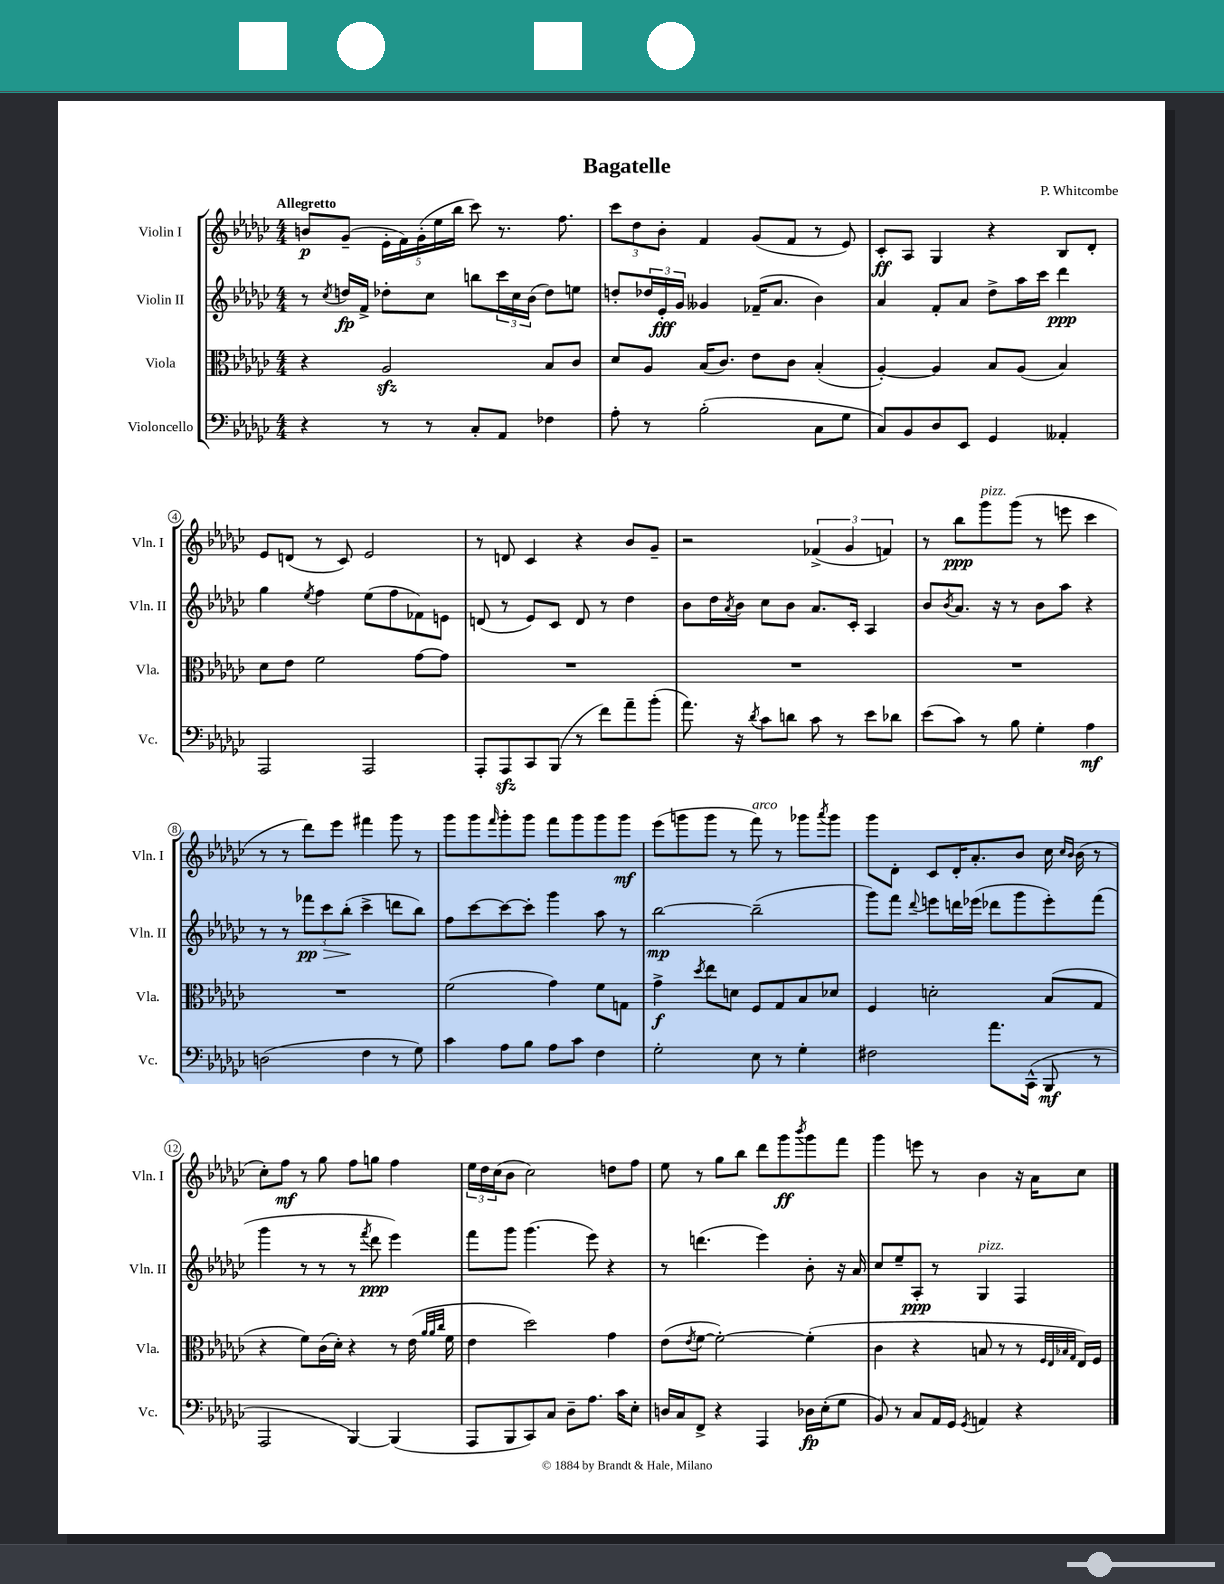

**kern	**kern	**kern	**kern
*staff4	*staff3	*staff2	*staff1
*clefF4	*clefC3	*clefG2	*clefG2
*k[b-e-a-d-g-c-]	*k[b-e-a-d-g-c-]	*k[b-e-a-d-g-c-]	*k[b-e-a-d-g-c-]
*M4/4	*M4/4	*M4/4	*M4/4
4r	4r	8r	8b
.	.	8qcc-	.
.	.	16dd	(8g-~
.	.	16f^	.
8r	2A-	8dd-'	20e-'
.	.	.	20f)
.	.	.	(20g-'
8r	.	8cc-	.
.	.	.	20ee-
.	.	.	20bb-
8C-'	.	8bb	8ccc-)
8AA-	.	24ccc-	8.r
.	.	24cc-	.
.	.	(24b-	.
4F-	8B-	8dd-)	.
.	.	.	8.ff
.	8c-	8ee	.
=	=	=	=
8A-'	8d-	8dd'	12ccc-
.	.	.	12dd-
8r	8A-	24dd-	.
.	.	24e-'	12b-'
.	.	24g-	.
(2B-'	(16B-	4g--	4f
.	8.c-)	.	.
.	8e-	(16f-~	(8g-
.	.	8.a-	.
.	8c-	.	8f
8C-	(4B-'	4b-)	8r
8G-	.	.	8e-)
=	=	=	=
8C-)	[4A-')	4a-	8c-'
8BB-	.	.	8A-
8D-	4A-]	8f'	4G-
8EE-	.	8a-	.
4GG-	8B-	8dd-^	4r
.	(8A-	16aa-	.
.	.	16ccc-	.
4AA--'	4B-)	4ddd-	8B-
.	.	.	8d-'
=	=	=	=
2AAA-	8d-	4gg-	8e-
.	8e-	.	(8d
.	.	8qee-	.
.	2f	4ff	8r
.	.	.	8c-)
2AAA-	.	(8ee-	2e-
.	.	8ff	.
.	[8g-	8f-)	.
.	8g-]	8e	.
=	=	=	=
8AAA-'	1r	(8d	8r
8AAA-	.	8r	8d
8CC-	.	8e-)	4c-
(8BBB-	.	8c-	.
8r	.	8d	4r
8f)	.	8r	.
8a-~	.	4dd-	8b-
(8b-'	.	.	8g-~
=	=	=	=
8.a-)	1r	8b-	2r
.	.	16dd-	.
.	.	8qa-	.
16r	.	16b-	.
8qd-	.	.	.
8c-	.	8cc-	.
8d	.	8b-	.
8c-	.	8.a-	(6f-^
8r	.	.	.
.	.	.	6g-
.	.	16c-'	.
8e-	.	4A-	.
.	.	.	6f)
8d-	.	.	.
=	=	=	=
(8e-	1r	8b-	8r
.	.	8qb-	.
8c-)	.	8.a-	8bb-
8r	.	.	8ggg-
.	.	16r	.
8B-	.	8r	(8ggg-
4G-'	.	8b-	8r
.	.	8aa-	8eee
4A-	.	4r	4ccc-
=	=	=	=
(2D	1r	8r	8r
.	.	8r	8r
.	.	12fff-	8ddd-)
.	.	12ccc-	.
.	.	.	8eee-
.	.	(12bb-'	.
4F	.	4ccc-^	4fff#
8r	.	8ddd	8ggg-
8G-)	.	8bb-)	8r
=	=	=	=
4c-	(2f	8ff	8ggg-
.	.	[8ccc-	8ggg-
.	.	.	16qqfff
8A-	.	8ccc-_	8ggg-'
8B-	.	8ccc-']	8ggg-
8A-	4g-)	4ggg-	8fff
8c-	.	.	8ggg-
4F	8f	8aa-	8ggg-
.	8G	8r	8ggg-
=	=	=	=
2G-'	4g-^	[2bb-	(8eee-
.	.	.	8ggg
.	8qdd-	.	.
.	8ee-	.	8ggg
.	8d	.	8r
8E-	8F	(2bb-~]	8fff)
8r	8G-	.	8r
4G-'	8B-	.	8ggg-
.	.	.	8qaaa-
.	8d-	.	8ggg-
=	=	=	=
2F#	4F	8ggg-)	8ggg-
.	.	8fff	8d-'
.	.	8qqddd-	.
.	2d'	8eee	8c-
.	.	16ddd	16d-'
.	.	(16eee-	8.a-'
8.a-	.	8ddd-	.
.	.	8ggg-	8b-
(16CC-^^	.	.	.
8BBB-	(8B-	8eee-')	16cc-
.	.	.	16qqcc-
.	.	.	16qqb-
.	.	.	(16b-
8r	8G-	(8fff	8r
=	=	=	=
2AAA-	4r	4ggg-	8cc-')
.	.	.	8ff
.	8f)	8r	8r
.	(16c-	8r	8gg-
.	16d-')	.	.
[4BBB-)	4r	8r	8ff
.	.	8qfff	.
.	.	8ddd-	8gg
(4BBB-]	8r	4eee-)	4ff
.	(16e-	.	.
.	32qqa-	.	.
.	32qqa-	.	.
.	32qqcc-	.	.
.	16f	.	.
=	=	=	=
8AAA-	4e-	8fff	24ee-
.	.	.	24dd-
.	.	.	(24cc-
8BBB-	.	8ggg-	8b-
8CC-)	2dd-)	(4.ggg-	2cc-)
8C-	.	.	.
8D-~	.	.	.
8.A-	.	8eee-)	.
.	4g-	4r	8dd
16c-	.	.	.
8E-'	.	.	8ff
=	=	=	=
16D	(8e-	8r	8ee-
16C-	.	.	.
.	8qe-	.	.
8FF^	[8f	(4.ddd	8r
4r	2f'_)	.	8gg-
.	.	.	8bb-
4AAA-	.	4eee-)	8ddd-
.	.	.	8ggg-
.	.	.	8qbbb-
16D-	(4f']	8b-'	8ggg-
(16E-'	.	.	.
8G-	.	16r	8fff
.	.	16a-	.
=	=	=	=
8BB-)	4c-	8cc-	4ggg-
8r	.	8ee-~	.
8C-	4r	8A-'	8eee
16AA-	.	8r	8r
16GG-	.	.	.
8qGG-	.	.	.
4AA	8B	4G-	4b-
.	8r	.	.
4r	8r	4F	16r
.	.	.	16a-
.	32qqF	.	.
.	32qqE-	.	.
.	32qqB-	.	.
.	32qqG-	.	.
.	16E-)	.	8cc-
.	16F	.	.
==	==	==	==
*-	*-	*-	*-
